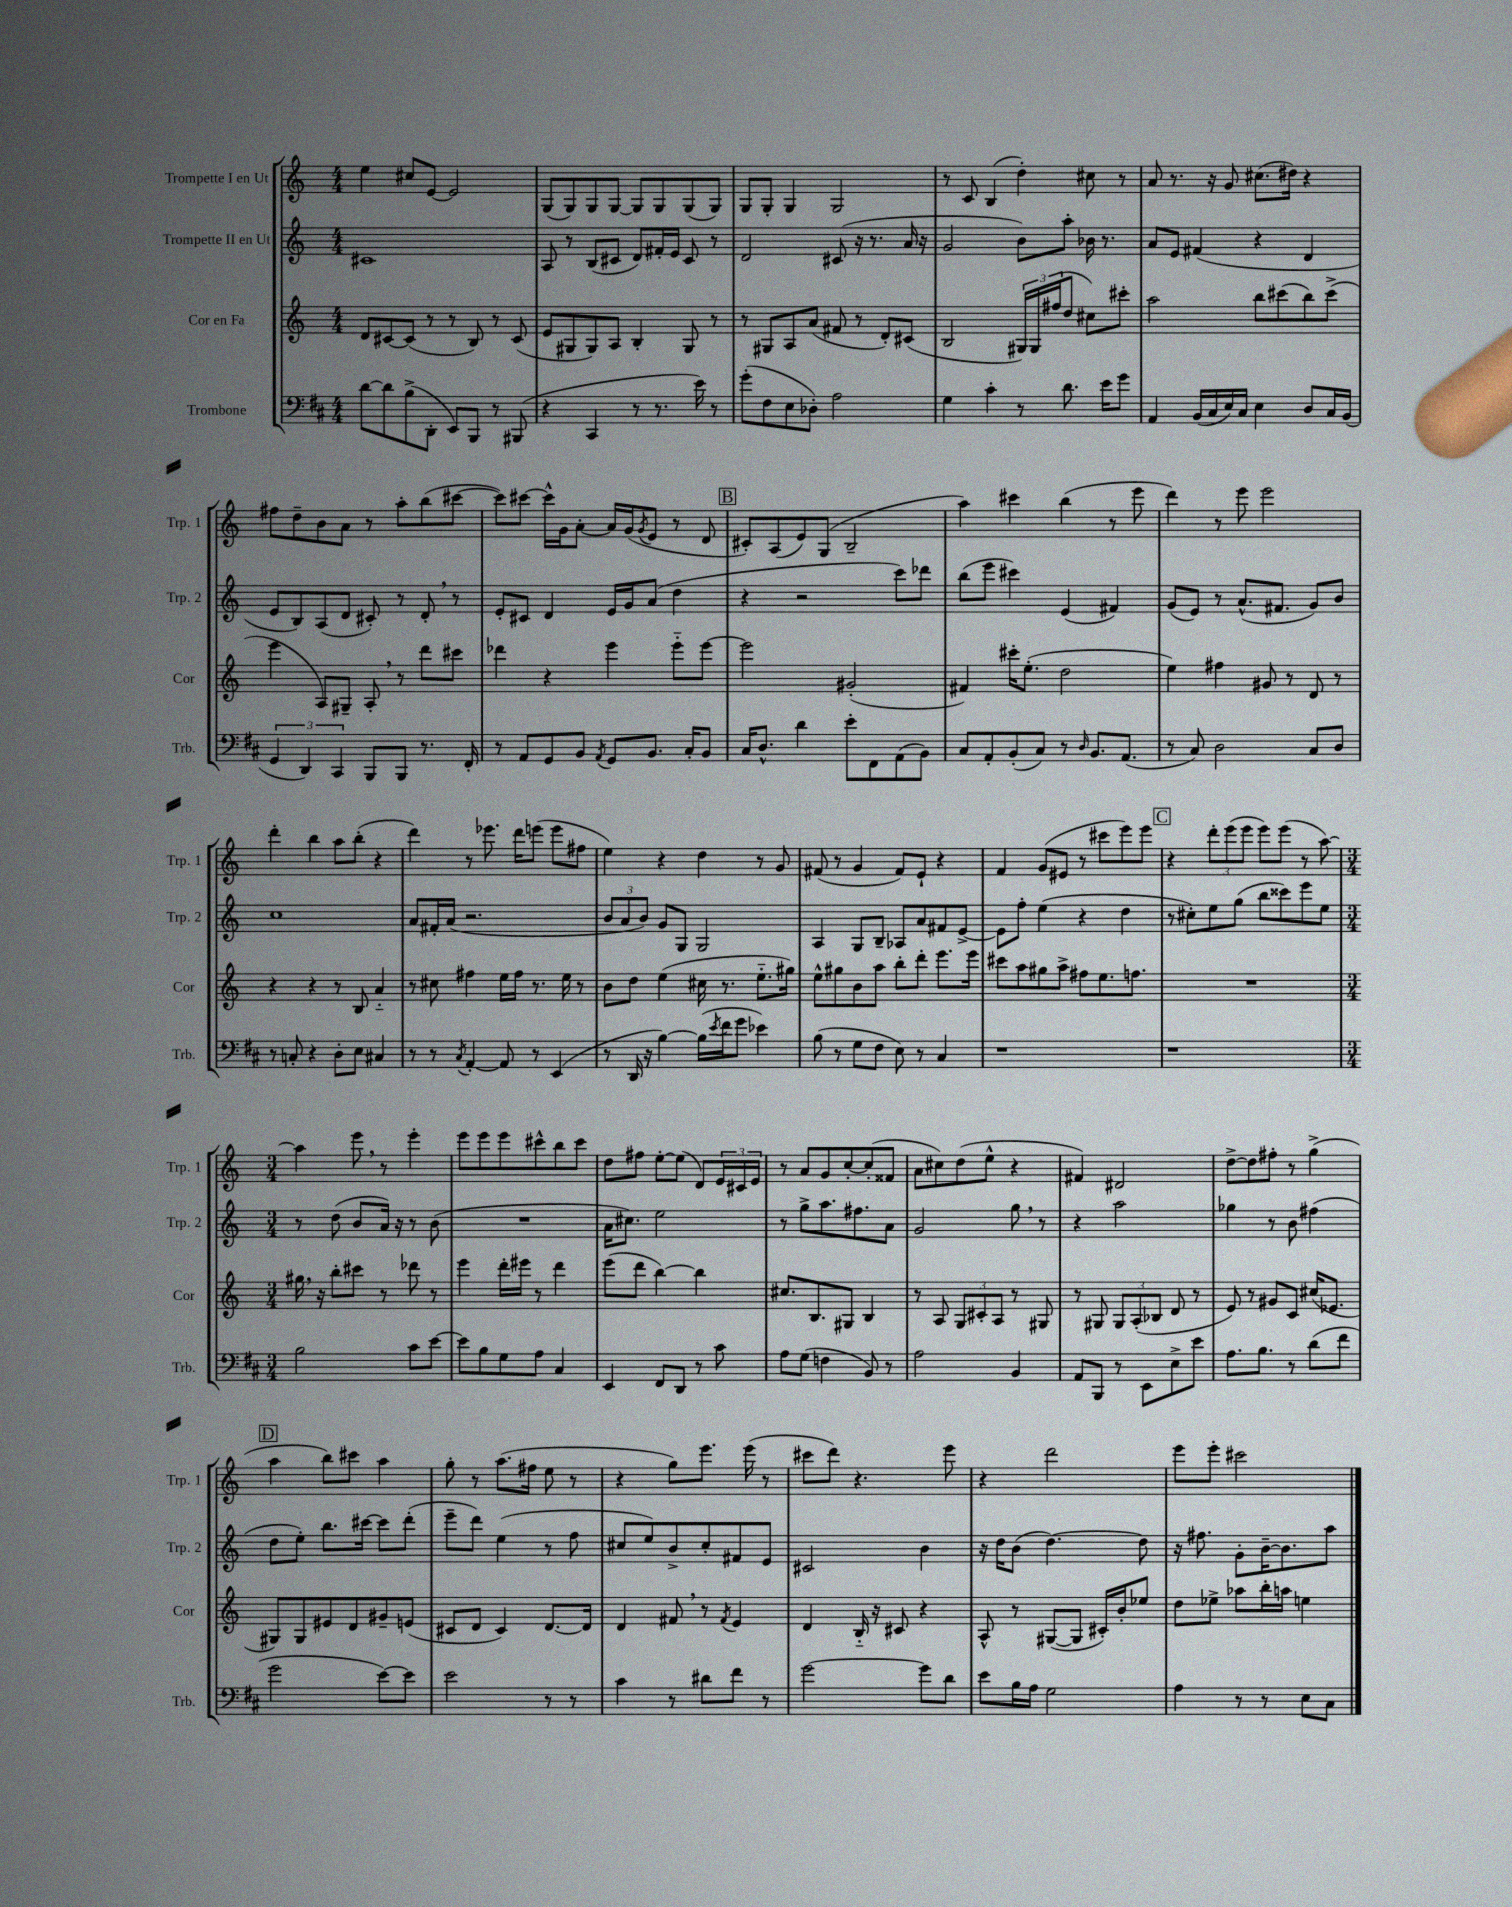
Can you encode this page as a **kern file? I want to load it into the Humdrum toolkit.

**kern	**kern	**kern	**kern
*part4	*part3	*part2	*part1
*staff4	*staff3	*staff2	*staff1
*I"Trombone	*I"Cor en Fa	*I"Trompette II en Ut	*I"Trompette I en Ut
*I'Trb.	*I'Cor	*I'Trp. 2	*I'Trp. 1
*clefF4	*clefG2	*clefG2	*clefG2
*k[f#c#]	*k[]	*k[]	*k[]
*M4/4	*M4/4	*M4/4	*M4/4
=5	=5	=5	=5
[8d\L	8d/L	1c#X	4ee\
8d\]	[8c#X/	.	.
(8B^\	(8c#/J]	.	8cc#X/L
8DD'\J	8r	.	[8e/J
8EE/L)	8r	.	2e/]
8BBB/J	8B/)	.	.
8r	8r	.	.
(8BBB#X/	(8c#/	.	.
=6	=6	=6	=6
4r	8e/L	8A/	(8G/L
.	8G#X/	8r	8G/)
4CC#/	8G#/)	(8B/L	8G/
.	8A/J	8c#X/J	[8G/J
8r	4B'/	8d/L)	8G/L]
8.r	.	16f#X'/L	8G/
.	.	16e/JJ	.
.	8G#/	8c#/	(8G/
16e\)	.	.	.
8r	8r	8r	8G/J)
=7	=7	=7	=7
(8g'\L	8r	2d/	8G/L
8F#\	8G#X/L	.	8G'/J
8E\	8A/	.	4G/
8D-X'\J)	(8a/J	.	.
2A\	8f#X/	(8c#X/	2G/
.	8r	16r	.
.	.	8.r	.
.	8d'/L)	.	.
.	(8c#X/J	16a/	.
.	.	16r	.
=8	=8	=8	=8
4G\	2B/	2g/	8r
.	.	.	8c/
4c#'\	.	.	(4B/
8r	24G#X/LL)	8b\L)	4dd'\)
.	24G#/	.	.
.	(24ff#X/J	.	.
8.d\	8dd/J	8aa'\J	.
.	8cc#X\L)	16b-X\	8cc#X\
16e\KL	.	8.r	.
8g\J	8ccc#X'\J	.	8r
=9	=9	=9	=9
4AA/	2aa\	8a/L	8a/
.	.	8e/J	8.r
(16BB/LL	.	(4f#X/	.
16C#/	.	.	16r
16E/)	.	.	8g/
16C#/JJ	.	.	.
4E\	8bb\L	4r	(8.cc#X\L
.	(8ccc#X\	.	.
.	.	.	16dd#X\Jk)
8D/L	8bb\)	4d/	4r
16C#/L	(8ccc#^\J	.	.
(16BB/JJ	.	.	.
!!LO:LB:g=z
=10	=10	=10	=10
6GG/	4eee\	8e/L	8ff#X\L
.	.	8B/)	8dd~\
6DD/)	.	.	.
.	8A/L)	(8A/	8b\
6CC#/	.	.	.
.	8G#X~/J	8d/J	8a\J
8BBB/L	8A',/	8c#X'/)	8r
8BBB/J	8r	8r	8aa'\L
8.r	8ddd\L	8d',/	(8bb\
.	8ccc#X\J	8r	[8ccc#X\J
16FF#'/	.	.	.
=11	=11	=11	=11
8r	4ddd-X\	8e'/L	8ccc#\L])
8AA/L	.	8c#X/J	[8ccc#X\J
8GG/	4r	4d/	16ccc#^^\LL]
.	.	.	16g\J
8BB/J	.	.	[8a'\J
8qAA/	.	.	.
8GG/L	4eee\	16e/LL	16a/LL]
.	.	16g/J	(16g/J
.	.	.	8qg/
8.BB/J	.	(8a/J	8e/J
.	8eee\L	4dd\	8r
16C#'/KL	.	.	.
8BB/J	[8eee\J	.	8d/
!!LO:REH:place=s1:t=B
=12	=12	=12	=12
16C#/KL	2eee\]	4r	8c#X'/L)
8.D^^/J	.	.	.
.	.	.	(8A/
4d\	.	2r	8e/)
.	.	.	(8G/J
8e'\L	(2g#X'/	.	2B~/
8FF#\	.	.	.
(8AA\	.	8ccc\L)	.
8BB\J)	.	8ddd-X\J	.
=13	=13	=13	=13
8C#/L	4f#X/)	(8bb\L	4aa\)
8AA'/	.	8eee\J	.
(8BB'/	16ccc#X'\KL	4ccc#X\)	4ccc#X\
.	(8.ee'\J	.	.
8C#/J)	.	.	.
8r	2dd\	(4e/	(4bb\
16qqD/	.	.	.
8.BB/L	.	.	.
.	.	4f#X/)	8r
(8.AA/J	.	.	.
.	.	.	8eee\
=14	=14	=14	=14
8r	4ee\)	(8g/L	4ddd\)
8C#/)	.	8e/J)	.
2D\	4ff#X\	8r	8r
.	.	(8.a^^/L	8eee\
.	8g#X/	.	2eee\
.	.	8.f#X/J	.
.	8r	.	.
8C#/L	8d/	8g/L)	.
8D/J	8r	8b/J	.
!!LO:LB:g=z
=15	=15	=15	=15
8r	4r	1cc	4ddd'\
8Cn'/	.	.	.
4r	4r	.	4bb\
8D'\L	8r	.	8aa\L
8E\J	8B/	.	(8bb'\J
4C#X/	4a/	.	4r
=16	=16	=16	=16
8r	8r	8a/L	4ddd\)
8r	8cc#X\	16f#X'/L	.
.	.	(16a/JJ	.
8qC#/	.	.	.
[4AA'/	4ff#X\	2.r	8r
.	.	.	8.eee-X\
8AA/]	16ee\LL	.	.
.	16ff#\JJ	.	16ddd\KL
8r	8.r	.	(8eeen\J
(4EE/	.	.	8eee\L
.	16ee\	.	.
.	8r	.	8ff#X\J
=17	=17	=17	=17
8r	8b\L	12b/L	4ee\)
.	.	12a/	.
16DD/	8dd\J	.	.
.	.	12b/J)	.
16r	.	.	.
[4B\)	(4ee\	8g/L	4r
.	.	8G/J	.
(16B\LL]	16cc#X\	2G/	4dd\
8qe/	.	.	.
16f#\J	8.r	.	.
8g\J	.	.	.
4e-X\)	8.ee\L	.	8r
.	.	.	8g/
.	16gg#X\Jk)	.	.
=18	=18	=18	=18
(8B\	8ee^^\L	4A/	(8f#X/
8r	8gg#X\	.	8r
8G\L	8b\	8G/L	4g/
8F#\J	8aa\J	8B~/J	.
8E\)	8bb'\L	8A-X/L	8f#/L)
8r	8ddd'\J	8a/	8e`/J
4C#/	8.eee\L	8f#X/	4r
.	.	[8e^/J	.
.	16eee\Jk	.	.
=19	=19	=19	=19
1r	8ccc#X\L	8e\L]	4f/
.	8aa\	8ff'\J	.
.	8gg#X\	(4ee\	(8g/L
.	8aa^\J	.	8e#X/J
.	8ff#X\L	4r	8r
.	8.ee\	.	8ccc#X\L
.	.	4dd\	8eee\)
.	8.ffn\J	.	.
.	.	.	8eee\J
!!LO:REH:place=s1:t=C
=20	=20	=20	=20
1r	1r	8r	4r
.	.	8cc#X'\L)	.
.	.	8ee\	12ddd'\L
.	.	.	(12eee\
.	.	(8gg\J	.
.	.	.	12eee\J
.	.	8bb\L	8eee\L)
.	.	8ccc##X\)	(8eee\J
.	.	8eee\	8r
.	.	8ee\J	[8aa\)
!!LO:LB:g=z
=21	=21	=21	=21
*M3/4	*M3/4	*M3/4	*M3/4
2B\	16gg#X,\	8r	4aa\]
.	16r	.	.
.	8bb'\L	(8dd\	.
.	8ccc#X\J	8b/L	8eee,\
.	8r	16a/Jk)	8r
.	.	16r	.
8c#\L	8ddd-X\	8r	4eee'\
[8e\J	8r	(8b\	.
=22	=22	=22	=22
8e\L]	4eee\	2.r	8eee\L
8B\	.	.	8eee\
8G\	16ddd'\LL	.	8eee\
.	16eee#X\JJ	.	.
8A\J	8r	.	8ccc#X^^\
4C#/	4ddd\	.	8bb\
.	.	.	8ccc#\J
=23	=23	=23	=23
4EE/	(8eee\L	16a\KL	8dd\L
.	.	8.cc#X\J)	.
.	8ddd\J	.	8ff#X\J
8FF#/L	[4bb\)	2ee\	[8ee'\L
8DD/J	.	.	(8ee\J]
8r	4bb\]	.	8d/L)
8c#\	.	.	24e/L
.	.	.	24c#X/
.	.	.	24e/JJ
=24	=24	=24	=24
8A\L	8.cc#X/L	8r	8r
(8G\J	.	8gg^\L	8a/L
.	8.B/	.	.
4Fn\	.	8.aa\	8g/
.	8G#X/J	.	[8cc'/
.	.	8.ff#X\	.
8BB/)	4B/	.	(8cc'/]
8r	.	8a\J	8f##X/J
=25	=25	=25	=25
2A\	8r	2g/	8a\L
.	8A/	.	8cc#X\)
.	12G/L	.	(8dd\
.	12c#X'/	.	.
.	.	.	8ee^^\J
.	12A/J	.	.
4BB/	8r	8gg,\	4r
.	8G#X/	8r	.
=26	=26	=26	=26
8AA/L	8r	4r	4f#X/)
8BBB/J	8G#X/	.	.
8r	12G#/L	2aa\	2d#X/
.	(12A'/	.	.
8EE\L	.	.	.
.	12B-X/J	.	.
8E^\	8d/	.	.
8e\J	8r	.	.
=27	=27	=27	=27
8.A\L	8e/)	4gg-X\	[8dd^\L
.	8r	.	8dd\]
8.B\J	.	.	.
.	8g#X/L	8r	8ff#X'\J
8r	8c/J	8b\	8r
(8d\L	(16cc#X/KL	(4ff#X\	(4gg^\
.	8.e-X/J	.	.
8f#\J	.	.	.
!!LO:LB:g=z
!!LO:REH:place=s1:t=D
=28	=28	=28	=28
2g\	8G#X/L)	8dd\L	4aa\
.	8G#/	8ee'\J)	.
.	8e#X/	8.bb\L	8bb\L)
.	8d/	.	8ccc#X\J
.	.	[16ccc#X\Jk	.
[8e\L)	8g#X~/	8ccc#\L]	4aa\
8e\J]	(8en/J	(8ddd'\J	.
=29	=29	=29	=29
2e\	8c#X/L	8eee~\L	8gg'\
.	8d/J	8ddd\J)	8r
.	4c#/)	(4ee\	(8.aa\L
.	.	.	16ff#X\Jk
8r	[8.d/L	8r	8ee\
8r	.	8ff\	8r
.	16d/Jk]	.	.
=30	=30	=30	=30
4c#\	4d/	8cc#X/L	4r
.	.	8ee/)	.
8r	8f#X,/	8b^/	8gg\L)
8d#X\L	8r	8cc#'/	8.eee\J
.	8qf#/	.	.
8f#\J	4e/	8f#X/	.
.	.	.	(16eee\
8r	.	8e/J	8r
=31	=31	=31	=31
[2g\	4d/	2c#X/	8ccc#X\L
.	.	.	8ddd\J)
.	16B/	.	4.r
.	16r	.	.
.	8c#X/	.	.
8g\L]	4r	4b\	.
8d\J	.	.	8eee\
=32	=32	=32	=32
8e\L	8A^^/	16r	4r
.	.	16dd\KL	.
16B\L	8r	(8b\J	.
16A\JJ	.	.	.
2G\	([8G#X/L	[4.dd\)	2ddd\
.	8G#/J]	.	.
.	16c#X'/LL)	.	.
.	16b'/J	.	.
.	8ee-X/J	8dd\]	.
=33	=33	=33	=33
4A\	8dd\L	16r	8eee\L
.	.	8.ff#X\	.
.	8ee-X^\J	.	8eee'\J
8r	8aa-X\L	8g'\L	2ccc#X\
8r	16bb'\L	[16b~\K	.
.	16aan\JJ	8.b\]	.
8E\L	4een\	.	.
8C#\J	.	8aa\J	.
==	==	==	==
*-	*-	*-	*-
